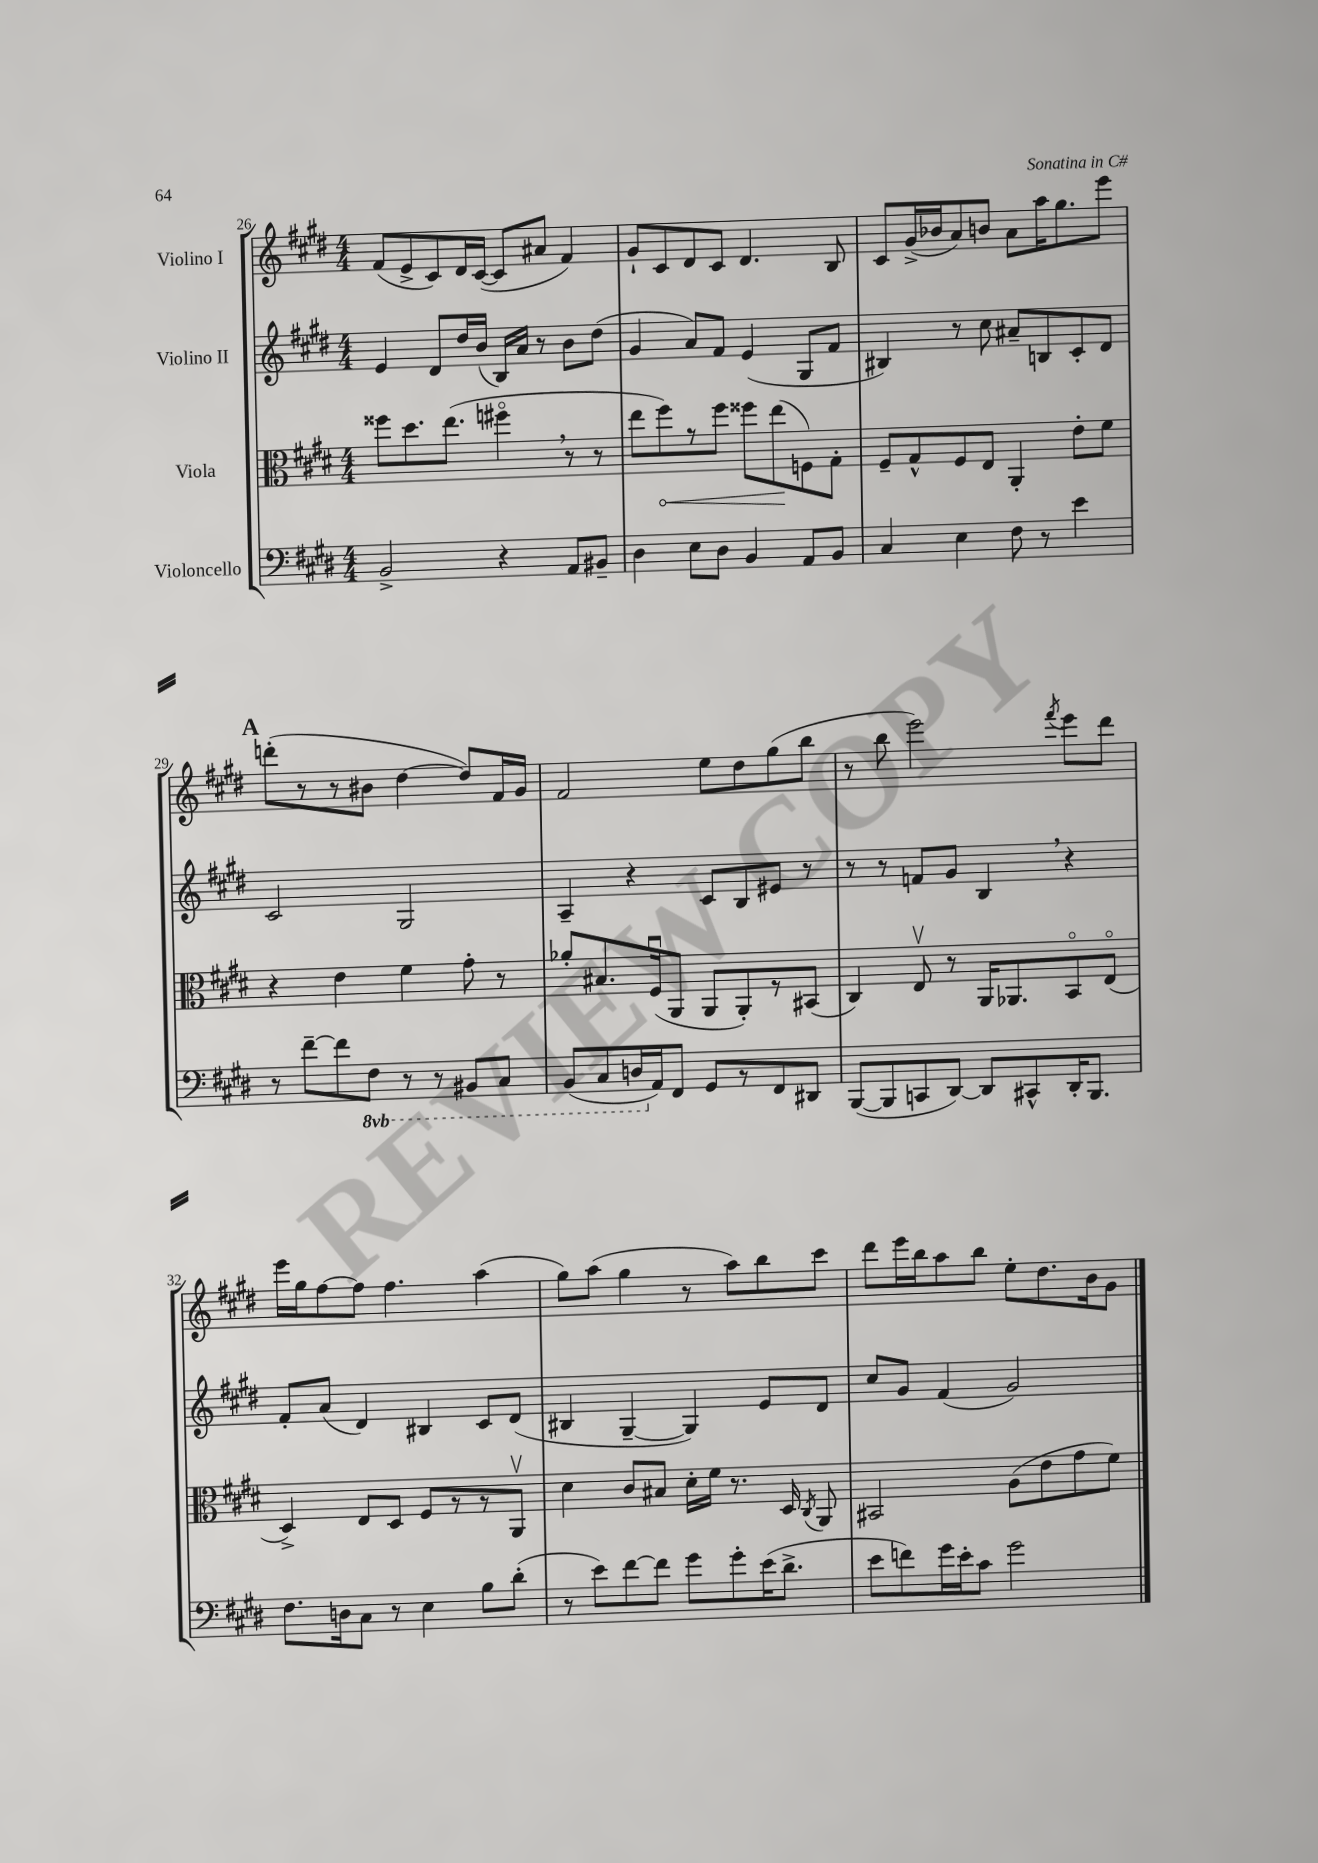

**kern	**kern	**kern	**kern
*staff4	*staff3	*staff2	*staff1
*clefF4	*clefC3	*clefG2	*clefG2
*k[f#c#g#d#]	*k[f#c#g#d#]	*k[f#c#g#d#]	*k[f#c#g#d#]
*M4/4	*M4/4	*M4/4	*M4/4
2BB^/	8ff##\L	4e/	(8f#/L
.	8.dd#\	.	8e^/
.	.	8d#/L	8c#/)
.	(8.ee\J	.	.
.	.	16dd#/L	16d#/L
.	.	(16b/JJ	([16c#/JJ
4r	4ff#o\	16B/LL)	8c#/]L
.	.	16a/JJ	.
.	.	8r	8a#/J
8AA/L	8r	8b\L	4f#/)
8BB#~/J	8r	(8dd#\J	.
=	=	=	=
4D#\	8ee\L	4g#/	8g#`/L
.	8ff#\)	.	8c#/
8E\L	8r	8a/L)	8d#/
8D#\J	8ff#\J	8f#/J	8c#/J
4BB/	8ff##\L	(4e/	4.d#/
.	(8ee\	.	.
8AA/L	8F\)	8G#/L	.
8BB/J	8G#'\J	8f#/J	8B/
=	=	=	=
4C#/	8F#~/L	4B#/)	8c#/L
.	8G#^^/	.	(16g#^/L
.	.	.	16b-/J
4E\	8F#/	8r	8a/)
.	8E/J	8cc#\	8b/J
8F#\	4AA'/	8a#~/L	8a\L
8r	.	8B/	16aa\K
.	.	.	8.gg#\
4e\	8e'\L	8c#'/	.
.	8f#\J	8d#/J	8eee\J
=	=	=	=
8r	4r	2c#/	(8ddd'\L
[8f#~\L	.	.	8r
8f#\]	4e\	.	8r
8FF#\J	.	.	8b#\J
8r	4f#\	2G#/	[4dd#\
8r	.	.	.
8BBB#/L	8g#'\	.	8dd#/]L)
8CC#/J	8r	.	16f#/L
.	.	.	16g#/JJ
=	=	=	=
(8BBB/L	8a-'/L	4A~/	2f#/
8CC#/	8.B#/	.	.
16DD/L	.	4r	.
16AA/J)	(16F#u/k	.	.
8FF#/J	8AA/J	.	.
8GG#/L	8AA/L	8c#/L	8ee\L
8r	8AA'/)	8B/	8dd#\
8FF#/	8r	8e#/J	(8gg#\
8DD#/J	(8BB#/J	8r	8bb\J
=	=	=	=
([8BBB/L	4C#/)	8r	8r
8BBB/]	.	8r	8bb\
8CC/	8Ev/	8f/L	2eee\)
[8DD#/J)	8r	8g#/J	.
8DD#/]L	16AA/LK	4B/	.
.	8.AA-/	.	.
8CC#^^/	.	.	.
.	.	.	8qfff#/
16DD#'/K	8BBo/	4r	8eee\L
8.BBB/J	.	.	.
.	(8Eo/J	.	8ddd#\J
=	=	=	=
8.F#\L	4D#^/)	8f#'/L	16eee\LL
.	.	.	16gg#\J
.	.	(8a/J	[8ff#\
16D\k	.	.	.
8C#\J	8E/L	4d#/)	8ff#\]J
8r	8D#/J	.	4.ff#\
4E\	8F#/L	4B#/	.
.	8r	.	.
8B\L	8r	8c#/L	(4aa\
(8d#'\J	8AAv/J	(8d#/J	.
=	=	=	=
8r	4d#\	4B#/	8gg#\L)
8e\L)	.	.	(8aa\J
[8f#\	8c#/L	[4G#~/	4gg#\
8f#\]J	8B#/J	.	.
8g#\L	16d#'\LL	4G#/])	8r
.	16f#\JJ	.	.
8g#'\	8.r	.	8aa\L)
(16e\K	.	8e/L	8bb\
8.d#^\J	16D#/	.	.
.	8qC#/	.	.
.	8AA/	8d#/J	8ccc#\J
=	=	=	=
8e\L	2BB#/	8cc#/L	8ddd#\L
8f\)	.	8g#/J	16eee\L
.	.	.	16bb\J
16g#\L	.	(4f#/	8aa\
16e'\J	.	.	.
8c#\J	.	.	8bb\J
2g#\	(8A\L	2g#/)	8ee'\L
.	8e\	.	8.dd#\
.	8g#\	.	.
.	.	.	16b\k
.	8f#\J)	.	8g#\J
==	==	==	==
*-	*-	*-	*-
